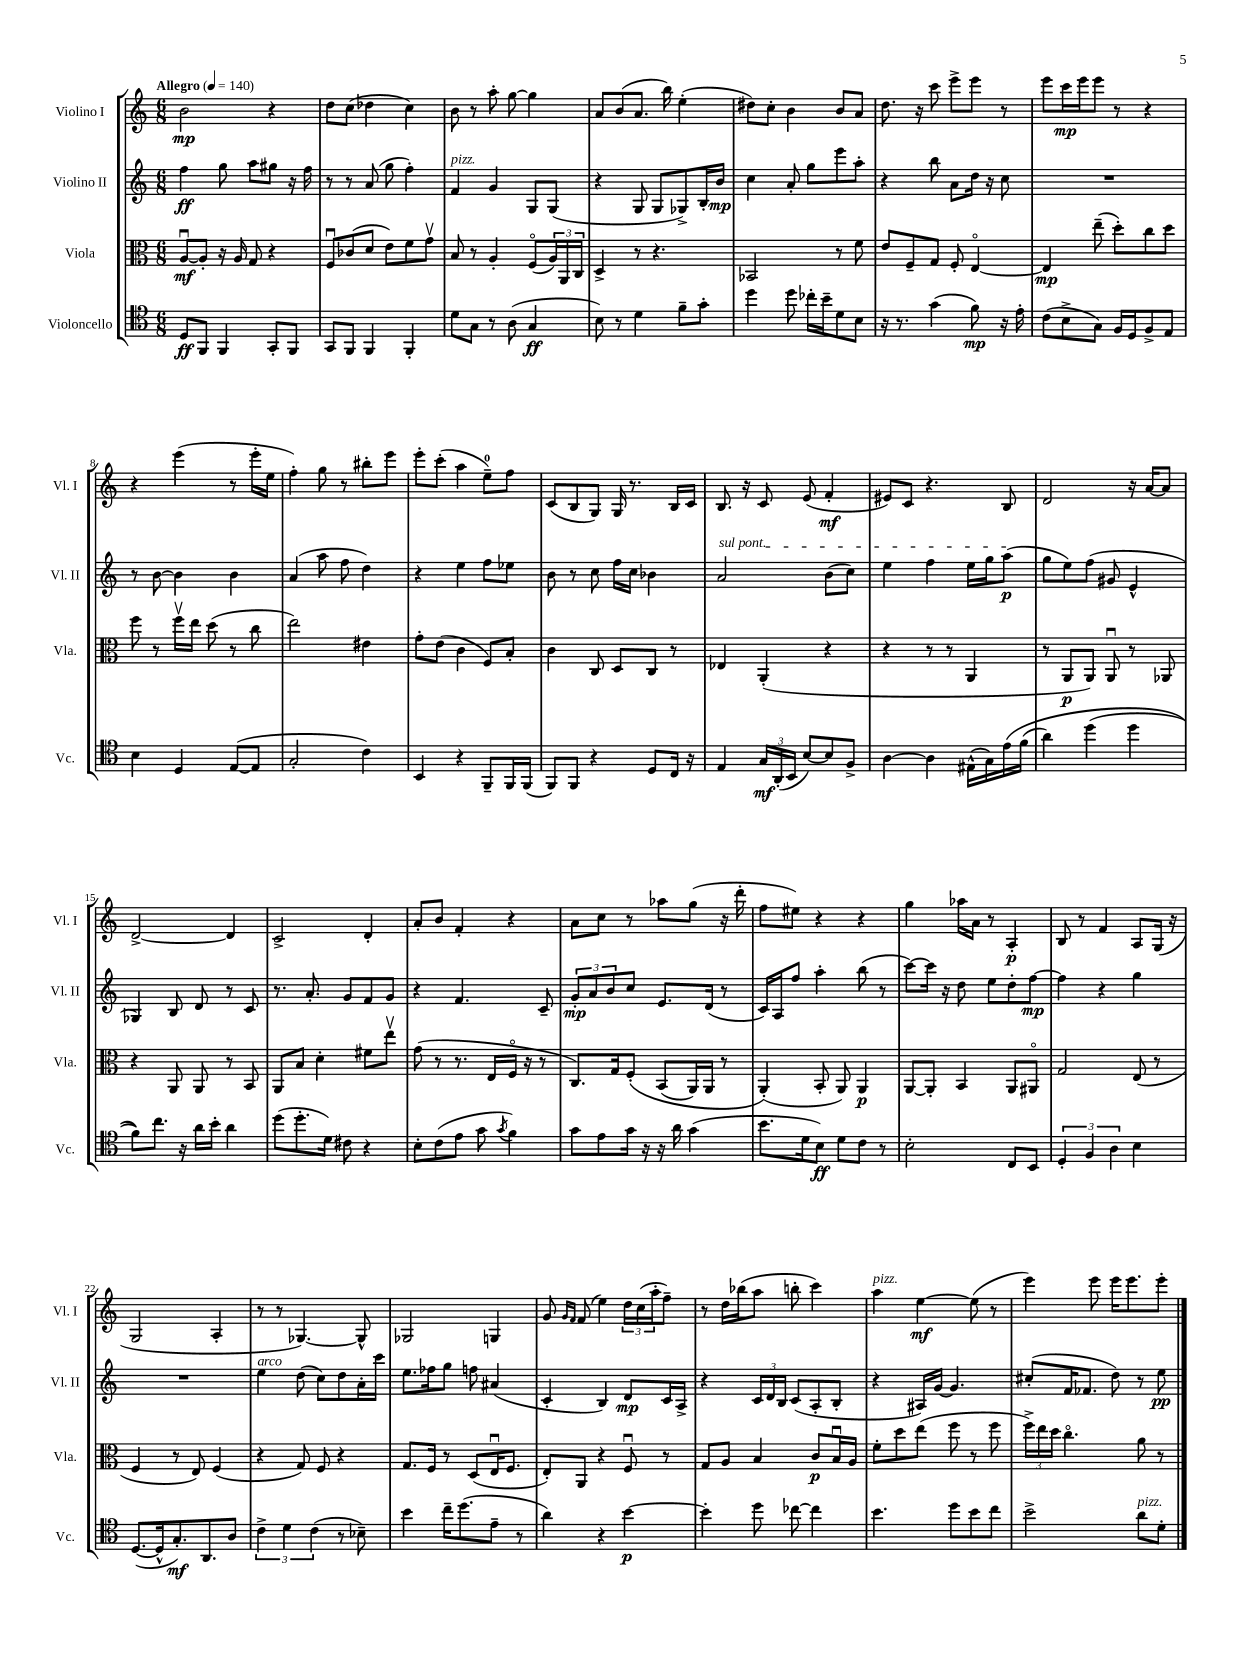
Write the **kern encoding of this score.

**kern	**kern	**kern	**kern
*staff4	*staff3	*staff2	*staff1
*clefC4	*clefC3	*clefG2	*clefG2
*k[]	*k[]	*k[]	*k[]
*M6/8	*M6/8	*M6/8	*M6/8
*MM140	*MM140	*MM140	*MM140
8D/L	[8Au/L	4ff\	2b\
8FF/J	8A'/]J	.	.
4FF/	16r	8gg\	.
.	16A/	.	.
.	8G/	8aa\L	.
8GG'/L	4r	8gg#\J	4r
8FF/J	.	16r	.
.	.	16ff\	.
=	=	=	=
8GG/L	8Fu/L	8r	8dd\L
8FF/J	(8c-/	8r	(8cc\J
4FF/	8d/J	(8a/	4dd-\
.	8e\L)	8gg\	.
4FF'/	8f\	4ff'\)	4cc\)
.	8gv\J	.	.
=	=	=	=
8d\L	8B/	4f/	8b\
8G\J	8r	.	8r
8r	4A'/	4g/	8aa'\
(8A\	.	.	[8gg\
4G/	(8Fo/L	8G/L	4gg\]
.	24A/L)	(8G/J	.
.	24AA/	.	.
.	24C/JJ	.	.
=	=	=	=
8B\)	4D^/	4r	8a/L
8r	.	.	(8b/
4d\	8r	8G/	8.a/J
.	4.r	8G/L	.
.	.	.	16bb\)
8f~\L	.	8G-^/)	(4ee'\
8g'\J	.	16B'/L	.
.	.	16b/JJ	.
=	=	=	=
4dd\	2BB-/	4cc\	8dd#\L)
.	.	.	8cc'\J
8dd\	.	8a'/	4b\
16cc-'\LL	.	8gg\L	.
16b~\J	.	.	.
8d\	8r	8eee\	8b/L
8B\J	8f\	8aa'\J	8a/J
=	=	=	=
16r	8e/L	4r	8.dd\
8.r	.	.	.
.	8F~/	.	.
.	.	.	16r
(4g\	8G/J	8bb\	8ccc\
.	8F'/	8a\L	8eee^\L
8f\)	[4Eo/	16dd\Jk	8eee\J
.	.	16r	.
16r	.	8cc\	8r
16e'\	.	.	.
=	=	=	=
(8c\L	4E/]	2.r	8eee\L
8B^\	.	.	16ccc\L
.	.	.	16eee\J
8G\J)	(8ee~\	.	8eee\J
16F/LL	8dd'\L)	.	8r
16D/J	.	.	.
8F^/	8cc\	.	4r
8E/J	8dd\J	.	.
=	=	=	=
4B\	8ff\	8r	4r
.	8r	[8b\	.
4D/	16ffv\LL	4b\]	(4eee\
.	16ee\JJ	.	.
.	(8dd\	.	.
([8E/L	8r	4b\	8r
8E/]J	8cc\	.	16eee'\LL
.	.	.	16ee\JJ
=	=	=	=
2G'/	2ee\)	(4a/	4ff'\)
.	.	8aa\	8gg\
.	.	8ff\	8r
4c\)	4e#\	4dd\)	8bb#'\L
.	.	.	8eee\J
=	=	=	=
4BB/	8g'\L	4r	8eee'\L
.	(8e\J	.	(8ccc'\J
4r	4c\	4ee\	4aa\
8FF~/L	8F/L)	8ff\L	8ee~\L)
16FF/L	8B'/J	8ee-\J	8ff\J
(16FF/JJ	.	.	.
=	=	=	=
8FF/L)	4c\	8b\	(8c/L
8FF/J	.	8r	8B/
4r	8C/	8cc\	8G/J)
.	8D/L	16ff\LL	16G/
.	.	16cc\JJ	8.r
8D/L	8C/J	4b-\	.
16C/Jk	8r	.	16B/LL
16r	.	.	16c/JJ
=	=	=	=
4E/	4E-/	2a/	8.B/
.	.	.	16r
24G/LL	(4AA'/	.	8c/
(24AA'/	.	.	.
24BB/JJ	.	.	.
[8B/L)	.	.	(8e/
8B/]	4r	(8b\L	4f'/
8F^/J	.	8cc\J)	.
=	=	=	=
[4A\	4r	4ee\	8e#/L)
.	.	.	8c/J
4A\]	8r	4ff\	4.r
.	8r	.	.
(16E#^^\LL	4AA/	16ee\LL	.
16G\)	.	16gg\J	.
&(16e\	.	(8aa\J	8B/
(16f\JJ	.	.	.
=	=	=	=
4a\)	8r	8gg\L	2d/
.	8AA/L	8ee\)	.
(4dd\	8AA/J)	(8ff\J	.
.	8AAu/	8g#/	.
4dd\	8r	4e^^/	16r
.	.	.	[16a/LK
.	8AA-/	.	8a/]J
=	=	=	=
8f\L)&)	4r	4G-/)	[2d^/
8.cc\J	.	.	.
.	8AA/	8B/	.
16r	.	.	.
16a\LL	8AA/	8d/	.
16b'\JJ	.	.	.
4a\	8r	8r	4d/]
.	8BB/	8c/	.
=	=	=	=
(8dd\L	8AA/L	8.r	2c^/
8.dd'\	8B/J	.	.
.	.	8.a'/	.
.	4d'\	.	.
16d\Jk)	.	.	.
8c#\	.	8g/L	.
4r	8f#\L	8f/	4d'/
.	8eev\J	8g/J	.
=	=	=	=
8B'\L	(8g\	4r	8a'/L
(8c\	8r	.	8b/J
8e\J	8.r	4.f/	4f'/
8g\	.	.	.
.	16E/LL	.	.
8qg/	.	.	.
4f\)	16Fo/JJ	.	4r
.	16r	.	.
.	8r	8c~/	.
=	=	=	=
8g\L	8.C/L)	12g'/L	8a\L
.	.	12a/	.
8e\	.	.	8cc\J
.	.	12b/	.
.	16G/k	.	.
16g\Jk	&(8F'/J	8cc/J	8r
16r	.	.	.
16r	(8BB/L	8.e/L	8aa-\L
16a\	.	.	.
(4g\	16AA/L)	.	(8gg\J
.	16AA/JJ	(16d/Jk	.
.	8r	8r	16r
.	.	.	16ddd'\
=	=	=	=
8.b\L	(4AA'/&)	16c/LL)	8ff\L
.	.	16A/J	.
.	.	8ff/J	8ee#\J)
16d\k	.	.	.
8B\J)	8BB'/	4aa'\	4r
8d\L	8AA/)	.	.
8c\J	4AA/	(8bb\	4r
8r	.	8r	.
=	=	=	=
2B'\	[8AA/L	[8ccc\L)	4gg\
.	8AA'/]J	16ccc\]Jk	.
.	.	16r	.
.	4BB/	8dd\	16aa-\LL
.	.	.	16a\JJ
.	.	8ee\L	8r
8C/L	8AA/L	8dd'\	4A'/
8BB/J	8AA#o/J	[8ff\J	.
=	=	=	=
6D'/	2G/	4ff\]	8B/
.	.	.	8r
6F/	.	.	.
.	.	4r	4f/
6A\	.	.	.
4B\	(8E/	4gg\	8A/L
.	8r	.	(16G/Jk
.	.	.	16r
=	=	=	=
([8.D/L	4F/	2.r	2G/
16D^^/]k	.	.	.
8.G'/)	8r	.	.
.	8E/)	.	.
8.AA/	.	.	.
.	(4F/	.	4A'/
8A/J	.	.	.
=	=	=	=
6c^\	4r	4ee\	8r
.	.	.	8r
6d\	.	.	.
.	8G/)	(8dd\	[4.G-/)
(6c\	.	.	.
.	8F/	8cc\L)	.
8r	4r	8dd\	.
8B-~\)	.	16a'\L	8G-^^/]
.	.	16ccc\JJ	.
=	=	=	=
4b\	8.G/L	8.ee\L	2G-/
.	16F/Jk	16ff-\k	.
16cc~\LK	8r	8gg\J	.
(8.dd\	.	.	.
.	(8D/L	8ff\	.
8e~\J	16Eu/K	(4a#/	4G/
.	8.F/J	.	.
8r	.	.	.
=	=	=	=
4a\)	8E'/L)	4c'/	8g/
.	.	.	16qqg/LL
.	.	.	16qqf/JJ
.	8AA/J	.	(8f/
4r	4r	4B/)	4ee\)
[4b\	8Fu/	8d/L	24dd\LL
.	.	.	(24cc\
.	.	.	24aa'\J
.	8r	16c/L	8ff~\J)
.	.	16A^/JJ	.
=	=	=	=
4b'\]	8G/L	4r	8r
.	8A/J	.	16dd\LL
.	.	.	(16bb-\J
8dd\	4B/	24c/LL	8aa\J
.	.	24d/	.
.	.	24B/JJ	.
[8cc-\	.	(8c/L	8bb'\
4cc-\]	8c/L	8A'/	4ccc\)
.	16Bu/L	8B'/J	.
.	16A/JJ	.	.
=	=	=	=
4.b\	8f'\L	4r	4aa\
.	8dd\	.	.
.	(8ee\J	16A#/LL)	[4ee\
.	.	[16g/JJ	.
8dd\L	8ff\	4.g/]	.
8b\	8r	.	(8ee\]
8cc\J	8ff\	.	8r
=	=	=	=
2b^\	24ff^\LL)	(8cc#'/L	4eee\)
.	24ee\	.	.
.	24dd\JJ	.	.
.	4.cco\	16f/K	.
.	.	8.f-/J	.
.	.	.	8eee\
.	.	8dd\)	16eee\LK
.	.	.	8.eee\
8a\L	8a\	8r	.
8d'\J	8r	8ee\	8eee'\J
==	==	==	==
*-	*-	*-	*-
